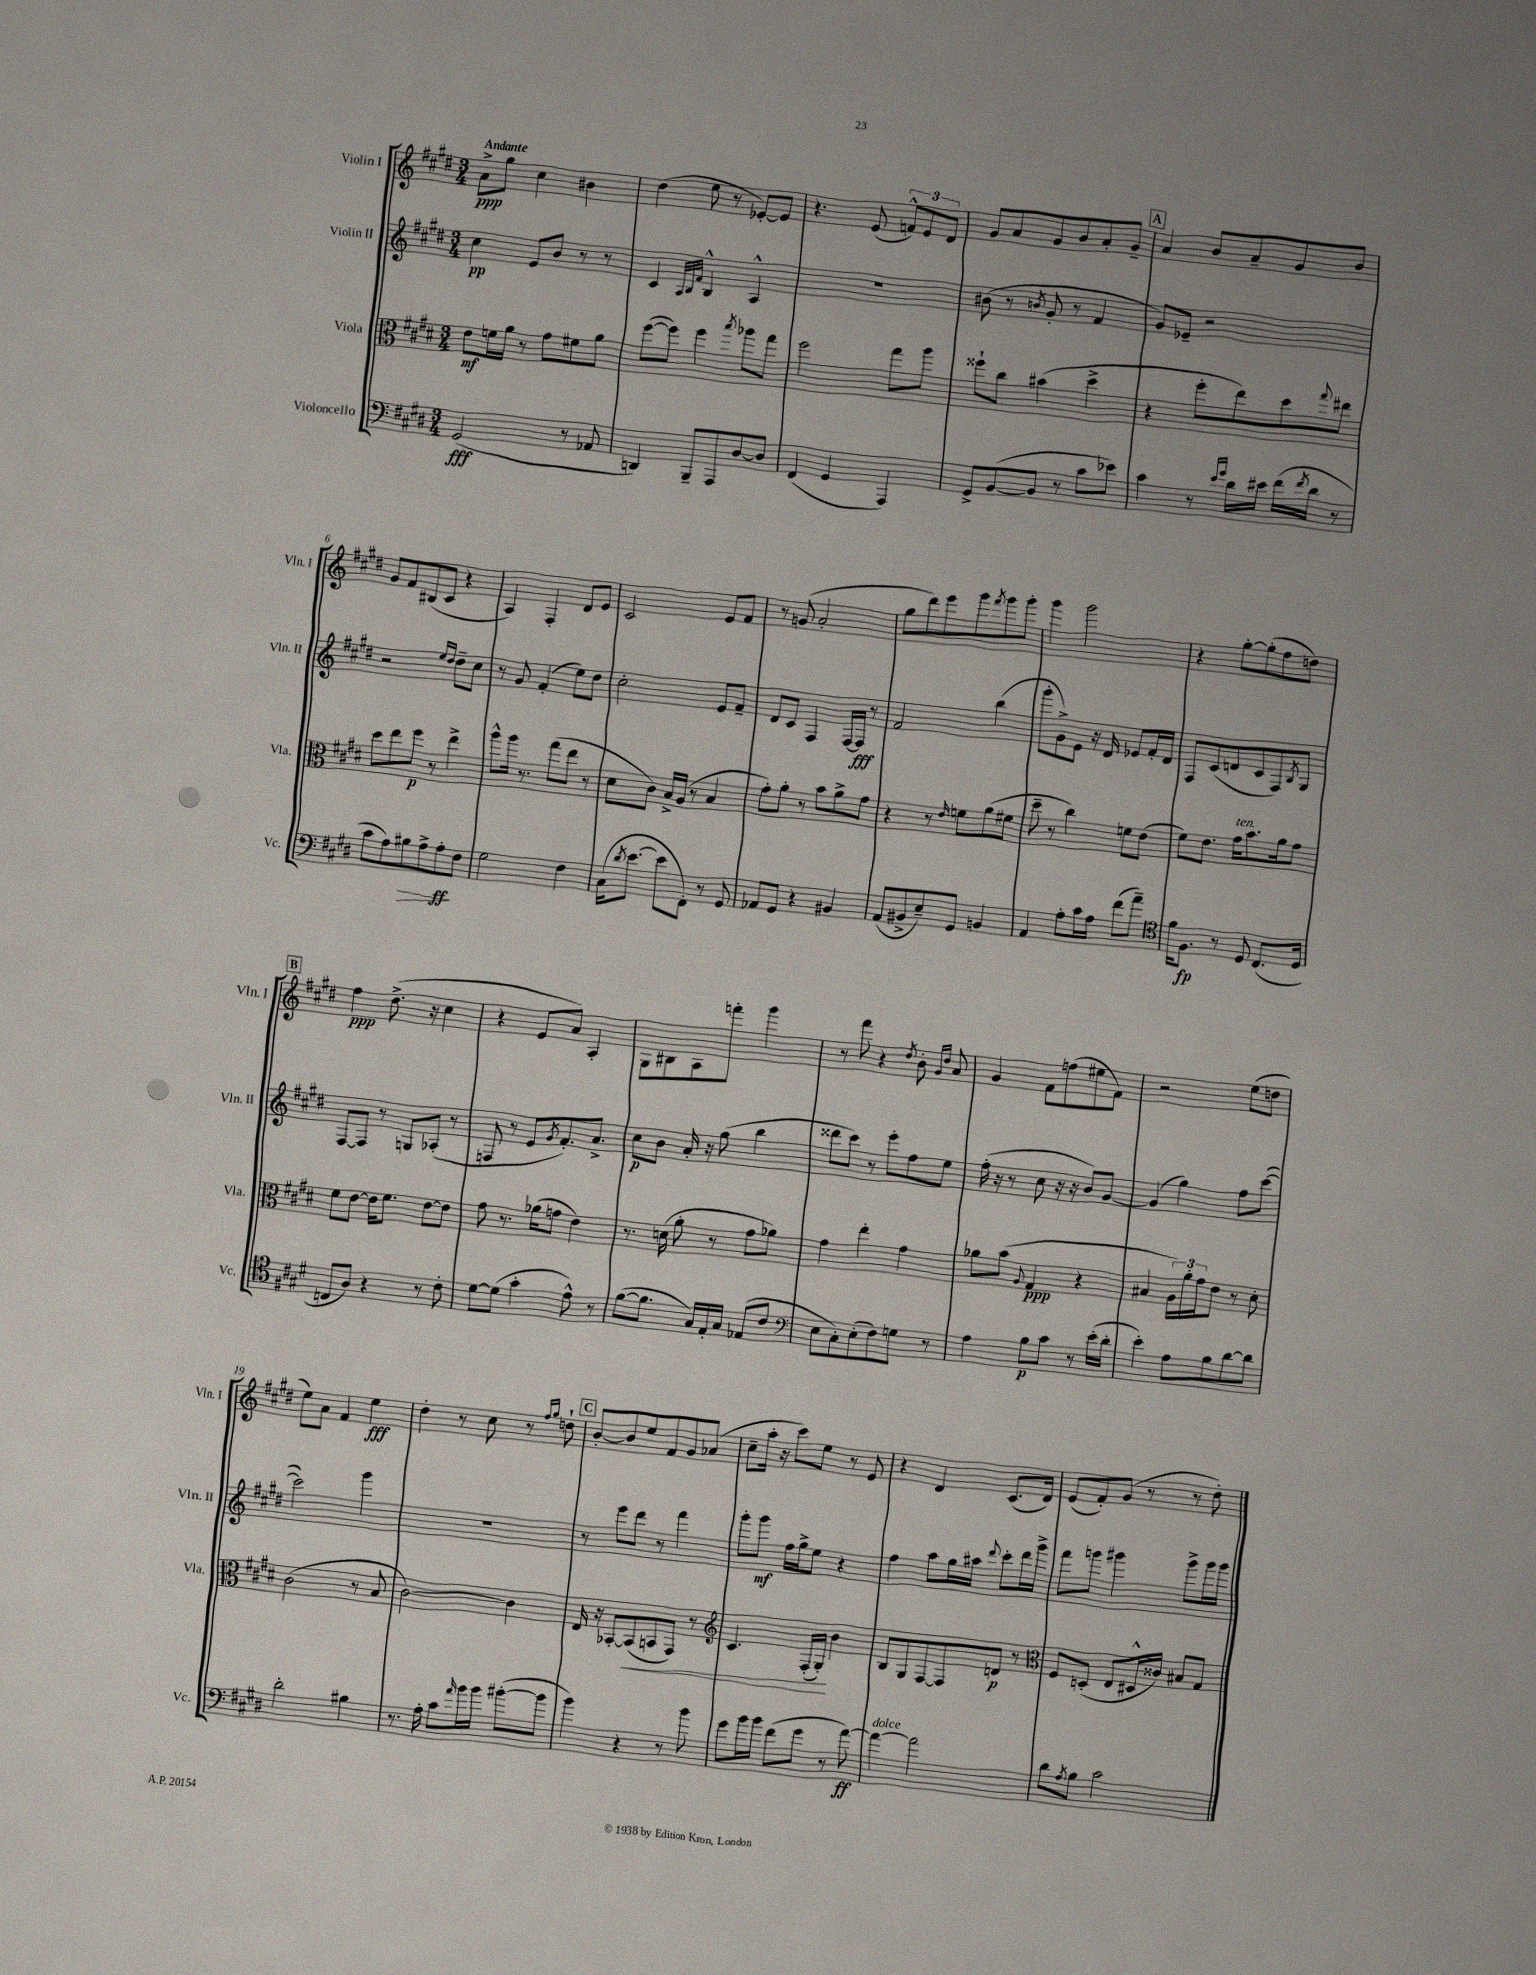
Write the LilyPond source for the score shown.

<<
\new StaffGroup <<
\new Staff = "s0" \with { instrumentName = "Violin I" shortInstrumentName = "Vln. I" } {
    \clef treble \key e \major \numericTimeSignature \time 3/4 \tempo "Andante"
    a'8->\ppp gis''8 cis''4 bis'4 |
    dis''4( e''8 r8 ees'8~-.) ees'8 |
    r4. e'8( \tuplet 3/2 { f'8-^) e'8 dis'8 } |
    gis'8 a'8 gis'8 b'8 a'8-. gis'8-- |
    \mark \markup { \box "A" } a'4 b'8 a'8-- gis'8 b'8 |
    gis'8 fis'8 bis8( cis'8 r4 |
    a4) fis4-. dis'8 e'8 |
    cis'2 e'8 fis'8 |
    r8 g'8( a'2-. |
    gis''8 dis'''8) e'''8 gis'''8 \acciaccatura { fis'''8 } gis'''8 gis'''8-. |
    gis'''4 gis'''2 |
    r4 gis''8~-. gis''8-.( fis''8 d''8) |
    \mark \markup { \box "B" } fis''4\ppp dis''8.->( r16 cis''4 |
    r4 e'8 a'8) a4-. |
    gis8 bis8 a8 f'''8-. gis'''4 |
    r8 fis'''8 r4 \acciaccatura { dis''8 } b'8-. \grace { gis'16 dis''16 } a'8 |
    gis'4 fis'8 f''8( eis''8 fis'8) |
    r2 e''8( d''8 |
    e''8) a'8 fis'4 e''4\fff |
    dis''4-. r8 cis''8 r8 \grace { fis''16 gis''16 } d''8-! |
    \mark \markup { \box "C" } b'8~-. b'8 e''8 fis'8 gis'8 aes'8( |
    cis''8-- a''16-. r16 cis'''8) e''8 r8 e'8 |
    r4 dis'4 cis'8.( dis'16) |
    e'8( fis'8-.) gis'8( r8 r8 dis''8-.) \bar "|." |
}
\new Staff = "s1" \with { instrumentName = "Violin II" shortInstrumentName = "Vln. II" } {
    \clef treble \key e \major \numericTimeSignature \time 3/4
    cis''4\pp e'8 b'8 r8 r8 |
    cis'4 \grace { a32 b32 fis'32 } b4-^ a4-^ |
    R2. |
    bis'8( r8 \acciaccatura { b'8 } gis'8-. r8 fis'4 |
    \mark \markup { \box "A" } gis'8) ees'8-- r2 |
    r2 \grace { e''16 dis''16 } dis''8-- cis''8 |
    r8 gis'8 fis'4-.( e''8) dis''8 |
    cis''2-. e'8 fis'8-- |
    dis'8 cis'8 fis4 fis16~ fis16\fff r8 |
    fis'2 b''4( |
    gis'''8-. gis'8->) e'8 r16 dis'16 ees'8 fis'16-. dis'16 |
    fis8 cis'8( d'8 cis'8 fis8) \acciaccatura { b8 } gis8 |
    \mark \markup { \box "B" } fis8~ fis8 r8 g8 aes8-.( r8 |
    f8 r8 e'8 \acciaccatura { gis'8 } fis'8.-.) a'8.-> |
    cis''8\p b'8 a'16-. r16 gis''8( b''4 |
    disis'''8 cis'''8) r8 e'''8-. fis''8 e''8 |
    fis''16-.( r16 r8 cis''8 r16 r16 b'8) gis'8~ |
    gis'4( gis''4) fis''8 cis'''8~( |
    cis'''2) gis'''4 |
    R2. |
    \mark \markup { \box "C" } r8 e'''8 dis'''8 r8 fis'''4 |
    gis'''8-. gis'''8\mf fis''16 gis''16-> e''8 r4 |
    fis''4 a''8 gis''16 ais''16 \appoggiatura { dis'''8 } cis'''8-. dis'''16 gis'''16-> |
    fis'''8 g'''8 gis'''4 gis'''8-> gis'''16 gis'''16 \bar "|." |
}
\new Staff = "s2" \with { instrumentName = "Viola" shortInstrumentName = "Vla." } {
    \clef alto \key e \major \numericTimeSignature \time 3/4
    e'8\mf f'16 a'16 r8 gis'8 fis'8 a'8 |
    fis''8~( fis''8) fis''4 \acciaccatura { b''8 } aes''8 gis''8 |
    fis''2 gis''8 a''8 |
    fisis''8-! cis''8 bis'4( dis''4-> |
    \mark \markup { \box "A" } r4 fis''8-. e''8) dis''8 \appoggiatura { gis''8 } eis''8 |
    dis''8 e''8 fis''8\p r8 e''4-> |
    a''8-^ a''16 r8. gis''8( e''8 r8 |
    dis'8 cis'8) b16-> a16( r8 b4 |
    gis'8-.) a'8-. r8 b'8 a'8-> gis'8 |
    r4 r8 \grace { e'16 } f'8 a'8( fis'8 |
    dis''8-- r8 cis''4) f'8 e'8( |
    fis'8) e'8. gis'16^\markup { \italic "ten." } b'8. a'16 gis'8 |
    \mark \markup { \box "B" } fis'8 e'8~ e'16 fis'8. e'8~ e'8 |
    gis'8 r8. aes'16( g'8 e'4) |
    r8. d'16( a'8-. r8 gis'8 aes'8) |
    gis'4 e''4-. gis'4 |
    aes'8 b'8( \appoggiatura { a8 } gis4\ppp r4 |
    bis4 \tuplet 3/2 { a16) a'16-. gis'16 } e'8 r8 dis'8-. |
    cis'2( r8 b8 |
    cis'2~) cis'4 |
    \mark \markup { \box "C" } e16 r16 bes,8~-. bes,8\<( b,8 gis,8) r8 |
    \clef treble cis'4. fis16-.( gis16-.\!) b'4 |
    b8 gis8 fis8~ fis8 d'8\p r8 |
    \clef alto fis8 d8-.( e8 dis16-^ cisis'16) bis8 gis8 \bar "|." |
}
\new Staff = "s3" \with { instrumentName = "Violoncello" shortInstrumentName = "Vc." } {
    \clef bass \key e \major \numericTimeSignature \time 3/4
    gis,2\fff( r8 aes,8 |
    d,4) b,,8-- a,,8 dis8~ dis8 |
    fis,4( gis,4 a,,4) |
    gis,8-> b,8~( b,8 r8 cis'8 ees'8) |
    \mark \markup { \box "A" } cis'4 r8 \grace { e'16 gis'16 } dis'16 eis'16 fis'16( \acciaccatura { fis'8 } dis'16 r8 |
    cis'8 a8) bis8\> a8-> a8-.\ff\! fis8 |
    gis2 fis4 |
    cis16( \acciaccatura { dis'8 } e'8.~ e'8 fis,8-.) r8 gis,8 |
    aes,8 gis,8 r4 bis,4 |
    a,8( bis,8-> e8--) gis,8 b,4 |
    a,4 a8-. cis'16 a16 fis'8( a'8--) |
    \clef tenor fis'16 fis8.\fp r8 dis8 cis8.( dis16 |
    \mark \markup { \box "B" } c8 a8) r4 r8 cis'8-. |
    dis'8~ dis'8( gis'4-. e'8-^) r8 |
    fis'8~( fis'8. gis16) e16-. gis16 ees8( cis'8 |
    \clef bass e8 cis8-.) e8-.( fis8) g8 r8 |
    a4 b8\p cis'8 r8 e'16-.( dis'16-. |
    e'4-.) a8 b8 dis'8~ dis'8 |
    dis'2-. bis4 |
    r8. a16-. cis'8 \grace { a'16 } b'16 b'16 bis'8~-.( bis'8 |
    \mark \markup { \box "C" } b'4) r4 r8 b'8 |
    gis'8 b'16 b'16 fis'8( gis'8 r8 a'8~\ff) |
    a'4~^\markup { \italic "dolce" } a'2 |
    dis'8 \acciaccatura { a8 } b8 cis'2 \bar "|." |
}
>>
>>
